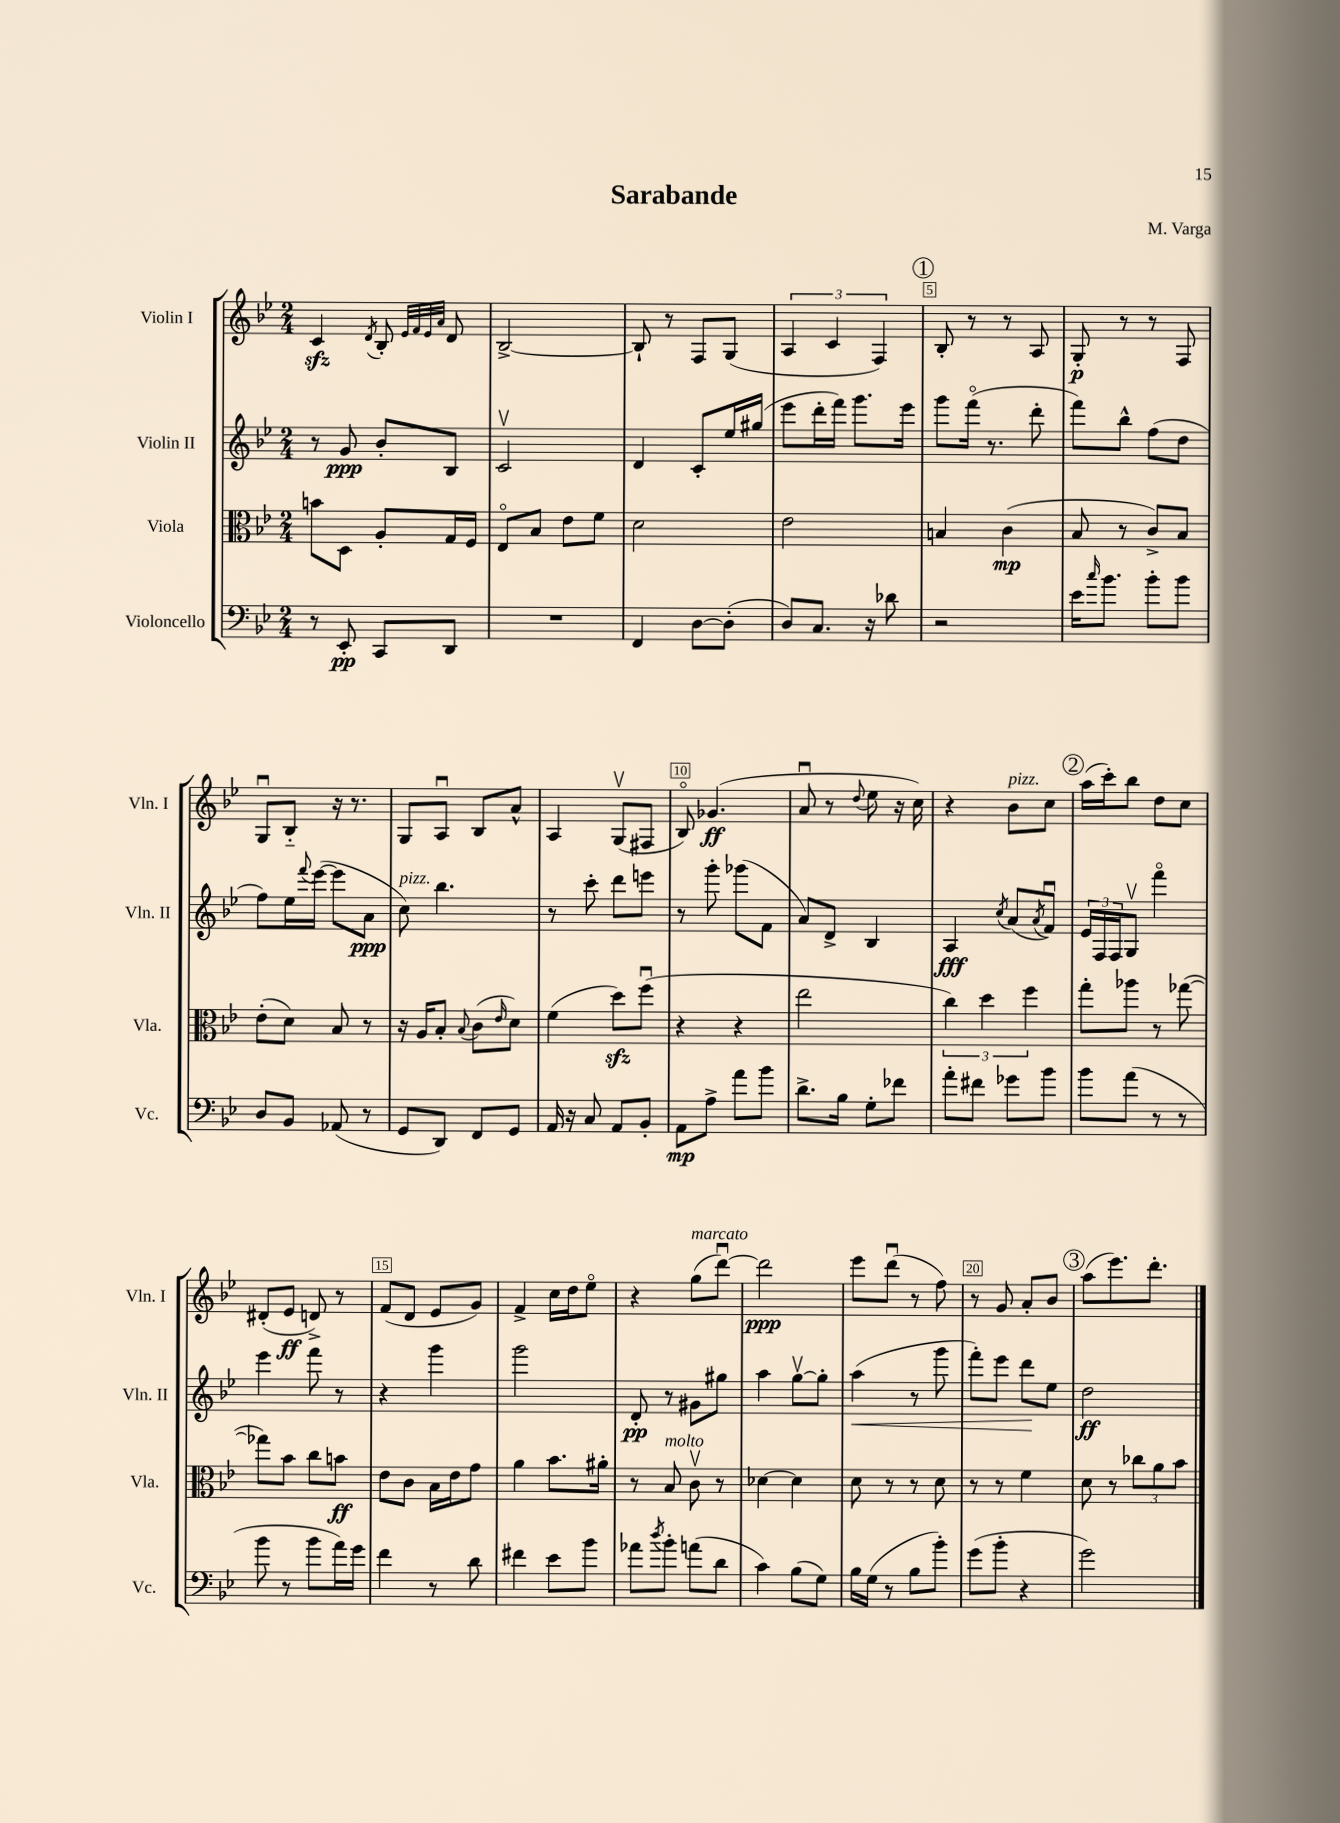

**kern	**dynam	**kern	**dynam	**kern	**dynam	**kern	**dynam
*part4	*part4	*part3	*part3	*part2	*part2	*part1	*part1
*staff4	*staff4	*staff3	*staff3	*staff2	*staff2	*staff1	*staff1
*I"Violoncello	*	*I"Viola	*	*I"Violin II	*	*I"Violin I	*
*I'Vc.	*	*I'Vla.	*	*I'Vln. II	*	*I'Vln. I	*
*clefF4	*	*clefC3	*	*clefG2	*	*clefG2	*
*k[b-e-]	*	*k[b-e-]	*	*k[b-e-]	*	*k[b-e-]	*
*M2/4	*	*M2/4	*	*M2/4	*	*M2/4	*
=1	=1	=1	=1	=1	=1	=1	=1
8r	.	8bn\L	.	8r	.	4czz/	.
8EE-'/	pp	8D\J	.	8g/	ppp	.	.
.	.	.	.	.	.	8qd/	.
8CC/L	.	8A'/L	.	8b-'/L	.	8B-'/	.
.	.	.	.	.	.	32qqe-/LLL	.
.	.	.	.	.	.	32qqf/	.
.	.	.	.	.	.	32qqe-/	.
.	.	.	.	.	.	32qqa/JJJ	.
8DD/J	.	16G/L	.	8B-/J	.	8d/	.
.	.	16F/JJ	.	.	.	.	.
=2	=2	=2	=2	=2	=2	=2	=2
2r	.	8E-/L	.	2cv/	.	[2B-^/	.
.	.	8B-/J	.	.	.	.	.
.	.	8e-\L	.	.	.	.	.
.	.	8f\J	.	.	.	.	.
=3	=3	=3	=3	=3	=3	=3	=3
4FF/	.	2d\	.	4d/	.	8B-`/]	.
.	.	.	.	.	.	8r	.
[8D\L	.	.	.	8c'/L	.	8F/L	.
(8D'\J]	.	.	.	16ee-/L	.	(8G/J	.
.	.	.	.	(16gg#X/JJ	.	.	.
=4	=4	=4	=4	=4	=4	=4	=4
8D/L)	.	2e-\	.	8eee-\L	.	6A/	.
8.C/J	.	.	.	16ddd'\L	.	.	.
.	.	.	.	.	.	6c/	.
.	.	.	.	16fff\JJ)	.	.	.
.	.	.	.	8.ggg\L	.	.	.
16r	.	.	.	.	.	.	.
.	.	.	.	.	.	6F/)	.
8d-X\	.	.	.	.	.	.	.
.	.	.	.	16eee-\Jk	.	.	.
!!LO:REH:place=s1:t=1
=5	=5	=5	=5	=5	=5	=5	=5
2r	.	4Bn/	.	8ggg\L	.	8B-'/	.
.	.	.	.	(16fff\Jk	.	8r	.
.	.	.	.	8.r	.	.	.
.	.	(4c\	mp	.	.	8r	.
.	.	.	.	8ddd'\	.	8A/	.
=6	=6	=6	=6	=6	=6	=6	=6
16e-\KL	.	8B-/	.	8fff\L)	.	8G'/	p
16qqcc/	.	.	.	.	.	.	.
8.b-\J	.	.	.	.	.	.	.
.	.	8r	.	8bb-^^\J	.	8r	.
8b-'\L	.	8c^/L)	.	(8ff\L	.	8r	.
8b-\J	.	8B-/J	.	8dd\J	.	8F/	.
!!LO:LB:g=z
=7	=7	=7	=7	=7	=7	=7	=7
8D/L	.	(8e-'\L	.	8ff\L)	.	8Gu/L	.
8BB-/J	.	8d\J)	.	16ee-\L	.	8B-/J	.
.	.	.	.	8qqfff/	.	.	.
.	.	.	.	([16eee-\JJ	.	.	.
(8AA-X/	.	8B-/	.	8eee-\L]	.	16r	.
.	.	.	.	.	.	8.r	.
8r	.	8r	.	8a\J	ppp	.	.
=8	=8	=8	=8	=8	=8	=8	=8
!	!	!	!	!LO:TX:a:i:t=pizz.	!	!	!
8GG/L	.	16r	.	8cc\)	.	8G/L	.
.	.	16A/KL	.	.	.	.	.
8DD/J)	.	8B-'/J	.	4.bb-\	.	8Au/J	.
.	.	8qqB-/	.	.	.	.	.
8FF/L	.	(8c\L	.	.	.	8B-/L	.
.	.	16qqe-/	.	.	.	.	.
8GG/J	.	8d\J)	.	.	.	8a^^/J	.
=9	=9	=9	=9	=9	=9	=9	=9
16AA/	.	(4f\	.	8r	.	4A/	.
16r	.	.	.	.	.	.	.
8C/	.	.	.	8ccc'\	.	.	.
8AA/L	.	8ddzz\L)	.	8ddd\L	.	(8Gv/L	.
8BB-'/J	.	(8ffu\J	.	8eeen\J	.	8F#X/J	.
=10	=10	=10	=10	=10	=10	=10	=10
8AA\L	mp	4r	.	8r	.	8B-/)	.
8A^\J	.	.	.	8ggg'\	.	(4.g-X/	ff
8a\L	.	4r	.	(8ggg-X\L	.	.	.
8b-\J	.	.	.	8f\J	.	.	.
=11	=11	=11	=11	=11	=11	=11	=11
8.d^\L	.	2ee-\	.	8a/L)	.	8au/	.
.	.	.	.	8d^/J	.	8r	.
16B-\Jk	.	.	.	.	.	.	.
.	.	.	.	.	.	8qqdd/	.
8G'\L	.	.	.	4B-/	.	8ee-\	.
8f-X\J	.	.	.	.	.	16r	.
.	.	.	.	.	.	16cc\)	.
=12	=12	=12	=12	=12	=12	=12	=12
8a'\L	.	6cc\)	.	4A/	fff	4r	.
8f#X\J	.	.	.	.	.	.	.
.	.	6dd\	.	.	.	.	.
.	.	.	.	8qcc/	.	.	.
!	!	!	!	!	!	!LO:TX:a:i:t=pizz.	!
8g-X\L	.	.	.	(8a/L	.	8b-\L	.
.	.	6ff\	.	.	.	.	.
.	.	.	.	8qa/	.	.	.
8b-\J	.	.	.	8fu/J)	.	8cc\J	.
!!LO:REH:place=s1:t=2
=13	=13	=13	=13	=13	=13	=13	=13
8b-\L	.	8gg'\L	.	24e-/LL	.	(16aa\LL	.
.	.	.	.	24F/	.	.	.
.	.	.	.	.	.	16ccc'\J)	.
.	.	.	.	24F/J	.	.	.
(8a\J	.	8aa-X\J	.	8Gv/J	.	8bb-\J	.
8r	.	8r	.	4fff\	.	8dd\L	.
8r	.	([8gg-X\	.	.	.	8cc\J	.
!!LO:LB:g=z
=14	=14	=14	=14	=14	=14	=14	=14
8b-\	.	8gg-X\L])	.	4eee-\	.	(8d#X'/L	.
8r	.	8b-\J	.	.	.	8e-/J	ff
8b-\L	.	8cc\L	.	8fff\	.	8dn^/)	.
16a\L)	.	8bn\J	ff	8r	.	8r	.
16g\JJ	.	.	.	.	.	.	.
=15	=15	=15	=15	=15	=15	=15	=15
4f\	.	8e-\L	.	4r	.	(8f/L	.
.	.	8c\J	.	.	.	8d/J	.
8r	.	16B-\LL	.	4ggg\	.	8e-/L	.
.	.	16e-\J	.	.	.	.	.
8d\	.	8g\J	.	.	.	8g/J)	.
=16	=16	=16	=16	=16	=16	=16	=16
4f#X\	.	4a\	.	2ggg\	.	4f^/	.
8e-\L	.	8.b-\L	.	.	.	16cc\LL	.
.	.	.	.	.	.	16dd\J	.
8b-\J	.	.	.	.	.	8ee-\J	.
.	.	16a#X'\Jk	.	.	.	.	.
=17	=17	=17	=17	=17	=17	=17	=17
8a-X\L	.	8r	.	8d'/	pp	4r	.
8qdd/	.	.	.	.	.	.	.
!	!	!LO:TX:a:i:t=molto	!	!	!	!	!
8b-'\J	.	8B-/	.	8r	.	.	.
!	!	!	!	!	!	!LO:TX:a:i:t=marcato	!
(8an\L	.	8cv\	.	8g#X\L	.	(8gg\L	.
8d\J	.	8r	.	8gg#X\J	.	[8dddu\J)	.
=18	=18	=18	=18	=18	=18	=18	=18
4c\)	.	[4d-X\	.	4aa\	.	2ddd\]	ppp
(8B-\L	.	4d-\]	.	[8ggv\L	.	.	.
8G\J)	.	.	.	8gg'\J]	.	.	.
=19	=19	=19	=19	=19	=19	=19	=19
!	!	!	!	!	!LO:HP:b	!	!
16B-\LL	.	8d\	.	(4aa\	<	8eee-\L	.
(16G\JJ	.	.	.	.	.	.	.
8r	.	8r	.	.	.	(8dddu\J	.
8B-\L	.	8r	.	8r	.	8r	.
8b-'\J)	.	8d\	.	8ggg\	.	8ff\)	.
=20	=20	=20	=20	=20	=20	=20	=20
(8g\L	.	8r	.	8fff'\L)	.	8r	.
8b-'\J	.	8r	.	8eee-\J	.	8g/	.
4r	.	4f\	.	8ddd\L	.	8a'/L	.
.	.	.	.	8ee-\J	[	8b-/J	.
!!LO:REH:place=s1:t=3
=21	=21	=21	=21	=21	=21	=21	=21
2g\)	.	8d\	.	2dd\	ff	(8aa\L	.
.	.	8r	.	.	.	8.eee-\)	.
.	.	12cc-X\L	.	.	.	.	.
.	.	.	.	.	.	8.ddd'\J	.
.	.	12a\	.	.	.	.	.
.	.	12b-\J	.	.	.	.	.
==	==	==	==	==	==	==	==
*-	*-	*-	*-	*-	*-	*-	*-
